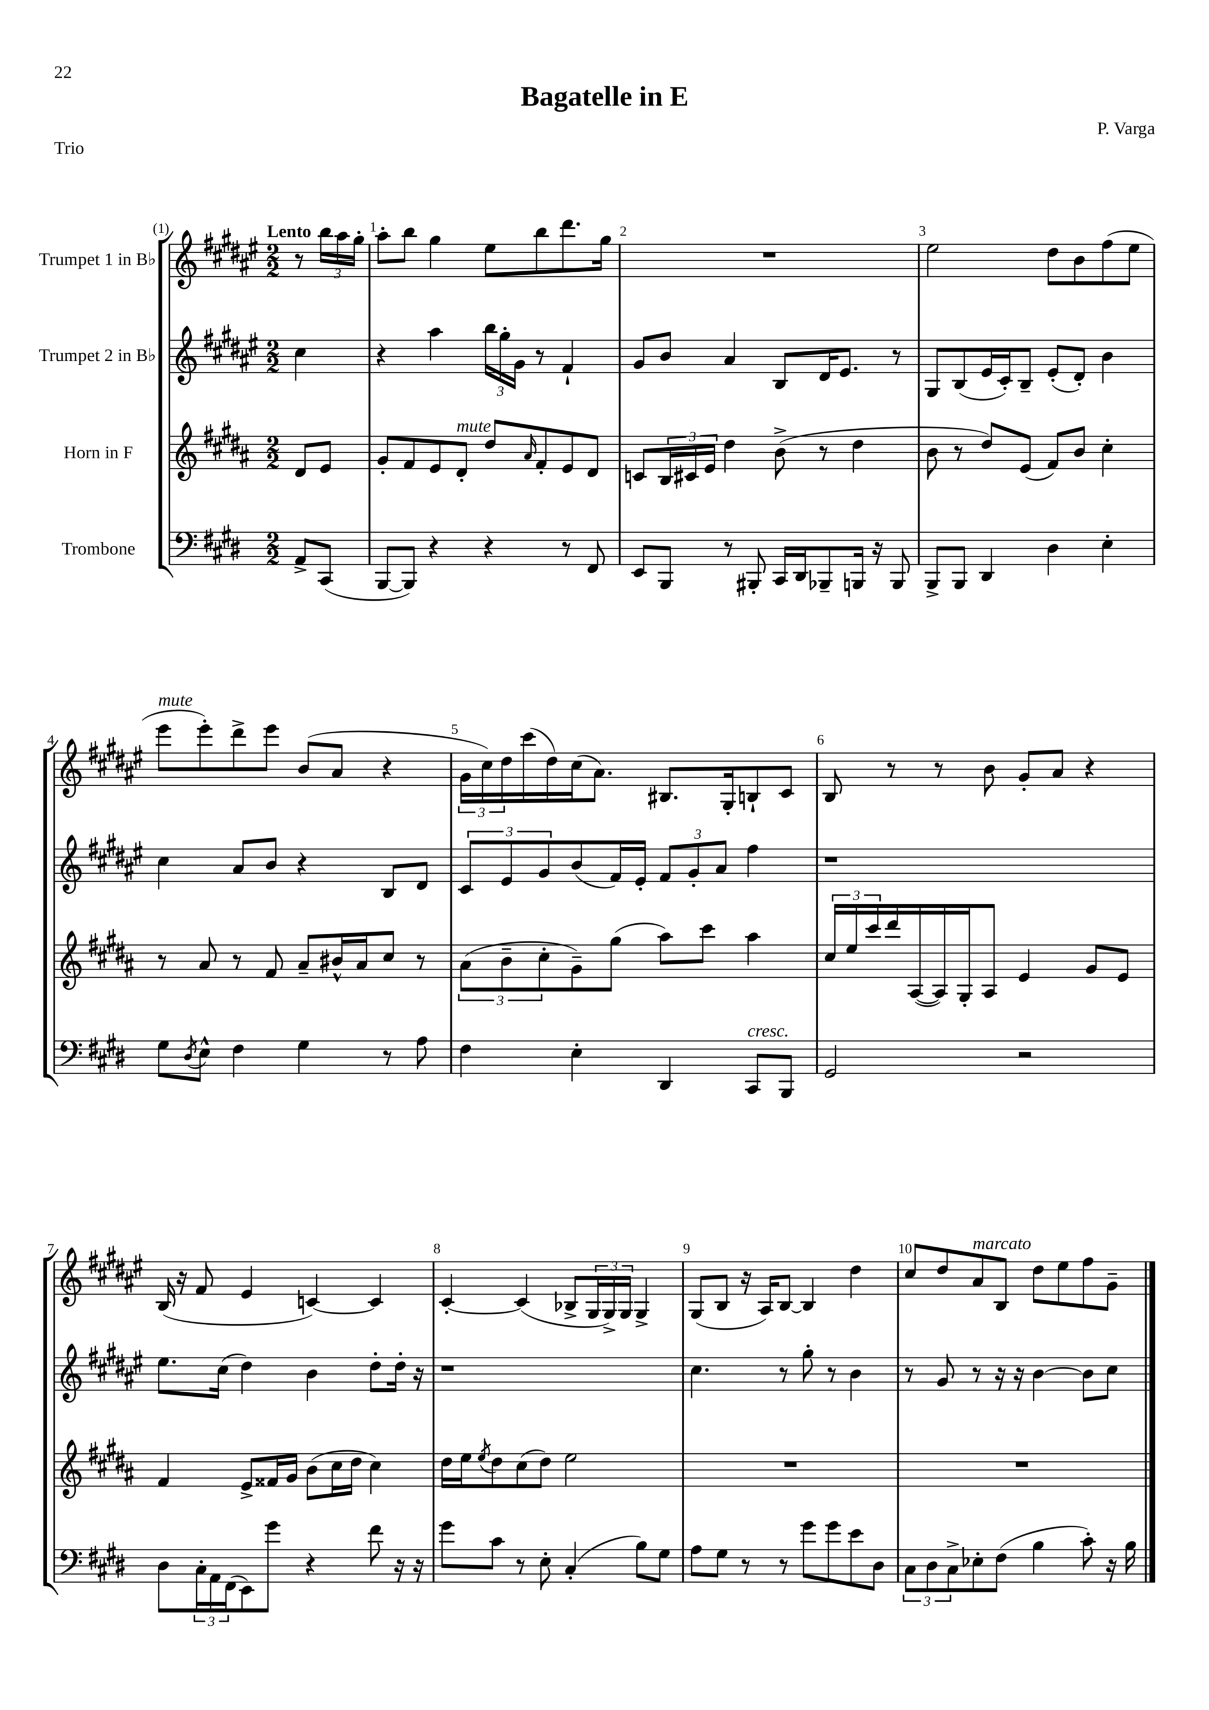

**kern	**kern	**kern	**kern
*part4	*part3	*part2	*part1
*staff4	*staff3	*staff2	*staff1
*I"Trombone	*I"Horn in F	*I"Trumpet 2 in B♭	*I"Trumpet 1 in B♭
*clefF4	*clefG2	*clefG2	*clefG2
*k[f#c#g#d#]	*k[f#c#g#d#a#]	*k[f#c#g#d#a#e#]	*k[f#c#g#d#a#e#]
*M2/2	*M2/2	*M2/2	*M2/2
=	=	=	=
!	!	!	!LO:TX:a:B:t=Lento
8AA^/L	8d#/L	4cc#\	8r
(8CC#/J	8e/J	.	24bb\LL
.	.	.	24aa#\
.	.	.	24gg#'\JJ
=1	=1	=1	=1
[8BBB/L	8g#'/L	4r	8aa#'\L
8BBB/J])	8f#/	.	8bb\J
4r	8e/	4aa#\	4gg#\
!	!LO:TX:a:i:t=mute	!	!
.	8d#'/J	.	.
4r	8dd#/L	24bb\LL	8ee#\L
.	.	24gg#'\	.
.	.	24g#\JJ	.
.	16qqa#/	.	.
.	8f#'/	8r	8bb\
8r	8e/	4f#`/	8.ddd#\
8FF#/	8d#/J	.	.
.	.	.	16gg#\Jk
=2	=2	=2	=2
8EE/L	8cn/L	8g#/L	1r
8BBB/J	24B/L	8b/J	.
.	24c#X/	.	.
.	24e/JJ	.	.
8r	4dd#\	4a#/	.
8BBB#X'/	.	.	.
16CC#/LL	(8b^\	8B/L	.
16DD#/J	.	.	.
8BBB-X~/	8r	16d#/K	.
.	.	8.e#/J	.
16BBBn/Jk	4dd#\	.	.
16r	.	.	.
8BBB/	.	8r	.
=3	=3	=3	=3
8BBB^/L	8b\	8G#/L	2ee#\
8BBB/J	8r	(8B/	.
4DD#/	8dd#/L)	16e#/L	.
.	.	16c#'/J)	.
.	(8e/J	8B~/J	.
4D#\	8f#/L)	(8e#'/L	8dd#\L
.	8b/J	8d#'/J)	8b\
4E'\	4cc#'\	4b\	(8ff#\
.	.	.	8ee#\J
!!LO:LB:g=z
=4	=4	=4	=4
!	!	!	!LO:TX:a:i:t=mute
8G#\L	8r	4cc#\	8eee#\L
8qD#/	.	.	.
8E^^\J	8a#/	.	8eee#'\)
4F#\	8r	8a#/L	8ddd#^\
.	8f#/	8b/J	8eee#\J
4G#\	8a#~/L	4r	(8b/L
.	16b#X^^/L	.	8a#/J
.	16a#/J	.	.
8r	8cc#/J	8B/L	4r
8A\	8r	8d#/J	.
=5	=5	=5	=5
4F#\	(12a#\L	12c#/L	24g#\LL
.	.	.	24cc#\)
.	12b~\	12e#/	24dd#\
.	.	.	(16ccc#\
.	12cc#'\	12g#/	.
.	.	.	16dd#\)
4E'\	8g#~\)	(8b/	(16cc#\J
.	.	.	8.a#\J)
.	(8gg#\J	16f#/L)	.
.	.	16e#'/JJ	.
4DD#/	8aa#\L)	12f#/L	8.B#X/L
.	.	12g#'/	.
.	8ccc#\J	.	.
.	.	12a#/J	.
.	.	.	16G#'/k
!LO:TX:a:i:t=cresc.	!	!	!
8CC#/L	4aa#\	4ff#\	8Bn`/
8BBB/J	.	.	8c#/J
=6	=6	=6	=6
2GG#/	24cc#/LL	1r	8B/
.	24ee/	.	.
.	24ccc#/	.	.
.	16ddd#/	.	8r
.	([16A#/	.	.
.	16A#/])	.	8r
.	16G#'/J	.	.
.	8A#/J	.	8b\
2r	4e/	.	8g#'/L
.	.	.	8a#/J
.	8g#/L	.	4r
.	8e/J	.	.
!!LO:LB:g=z
=7	=7	=7	=7
8D#\L	4f#/	8.ee#\L	(16B/
.	.	.	16r
24C#'\L	.	.	8f#/
24AA\	.	.	.
.	.	(16cc#\Jk	.
(24FF#\J	.	.	.
8EE\)	8e^/L	4dd#\)	4e#/
8g#\J	16f##X/L	.	.
.	16g#/JJ	.	.
4r	(8b\L	4b\	[4cn/)
.	16cc#\L	.	.
.	16dd#\JJ	.	.
8f#\	4cc#\)	8dd#'\L	4c/]
16r	.	16dd#'\Jk	.
16r	.	16r	.
=8	=8	=8	=8
8g#\L	16dd#\LL	1r	[4c#'/
.	16ee\J	.	.
.	8qee/	.	.
8c#\J	8dd#\	.	.
8r	(8cc#\	.	(4c#/]
8E'\	8dd#\J)	.	.
(4C#'/	2ee\	.	8B-X^/L
.	.	.	24G#/L
.	.	.	24G#^/)
.	.	.	24G#/JJ
8B\L)	.	.	4G#^/
8G#\J	.	.	.
=9	=9	=9	=9
8A\L	1r	4.cc#\	(8G#/L
8G#\J	.	.	8B/J
8r	.	.	16r
.	.	.	16A#/KL)
8r	.	8r	[8B/J
8g#\L	.	8gg#'\	4B/]
8g#\	.	8r	.
8e\	.	4b\	4dd#\
8D#\J	.	.	.
=10	=10	=10	=10
12C#\L	1r	8r	8cc#/L
12D#\	.	.	.
.	.	8g#/	8dd#/
12C#^\	.	.	.
!	!	!	!LO:TX:a:i:t=marcato
8E-X'\	.	8r	8a#/
(8F#\J	.	16r	8B/J
.	.	16r	.
4B\	.	[4b\	8dd#\L
.	.	.	8ee#\
8c#'\)	.	8b\L]	8ff#\
16r	.	8cc#\J	8g#~\J
16B\	.	.	.
==	==	==	==
*-	*-	*-	*-
